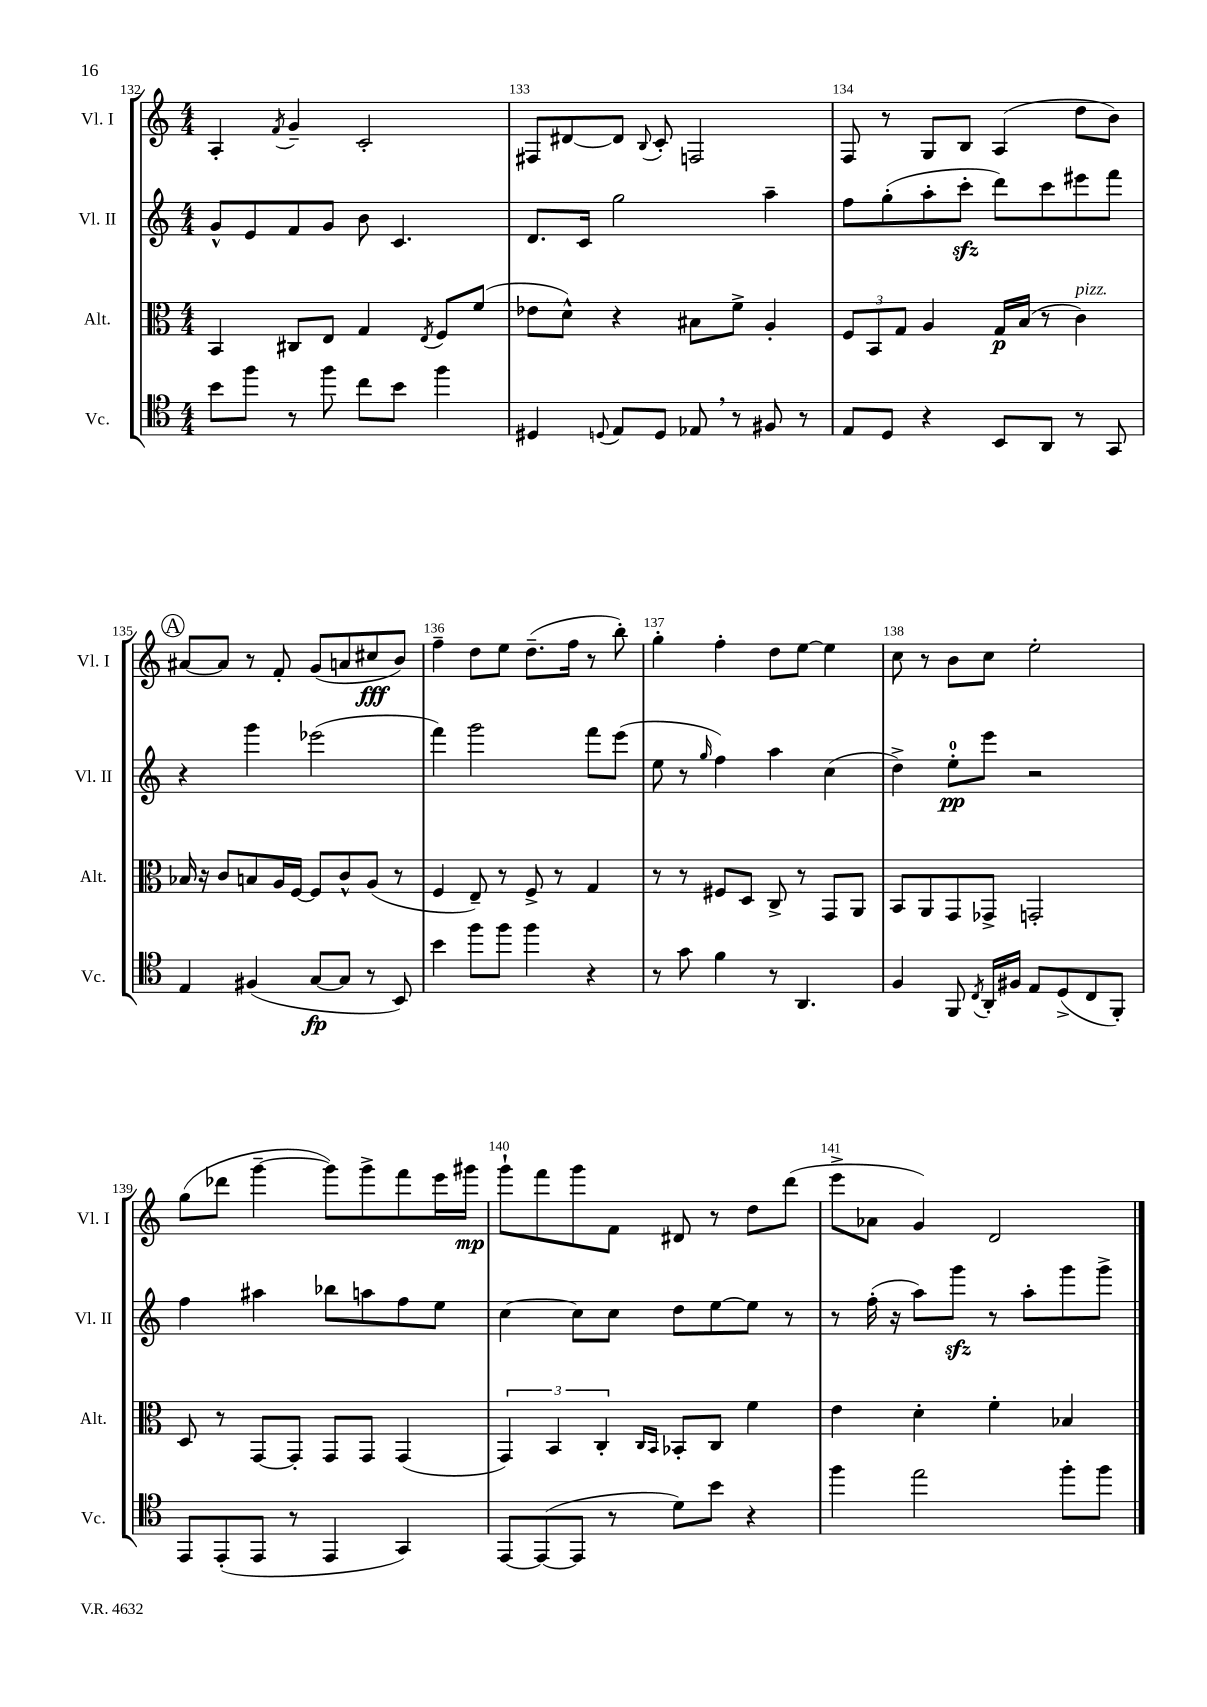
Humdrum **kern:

**kern	**dynam	**kern	**dynam	**kern	**dynam	**kern	**dynam
*part4	*part4	*part3	*part3	*part2	*part2	*part1	*part1
*staff4	*staff4	*staff3	*staff3	*staff2	*staff2	*staff1	*staff1
*I"Vc.	*	*I"Alt.	*	*I"Vl. II	*	*I"Vl. I	*
*I'Vc.	*	*I'Alt.	*	*I'Vl. II	*	*I'Vl. I	*
*clefC4	*	*clefC3	*	*clefG2	*	*clefG2	*
*k[]	*	*k[]	*	*k[]	*	*k[]	*
*M4/4	*	*M4/4	*	*M4/4	*	*M4/4	*
=132	=132	=132	=132	=132	=132	=132	=132
8b\L	.	4BB/	.	8g^^/L	.	4A'/	.
8ff\J	.	.	.	8e/	.	.	.
.	.	.	.	.	.	8qf/	.
8r	.	8C#X/L	.	8f/	.	4g~/	.
8ff\	.	8E/J	.	8g/J	.	.	.
8cc\L	.	4G/	.	8b\	.	2c'/	.
8b\J	.	.	.	4.c/	.	.	.
.	.	8qE/	.	.	.	.	.
4ff\	.	8F/L	.	.	.	.	.
.	.	(8f/J	.	.	.	.	.
=133	=133	=133	=133	=133	=133	=133	=133
4D#X/	.	8e-X\L	.	8.d/L	.	8F#X/L	.
.	.	8d^^\J)	.	.	.	[8d#X/	.
.	.	.	.	16c/Jk	.	.	.
8qqDn/	.	.	.	.	.	.	.
8E/L	.	4r	.	2gg\	.	8d#/J]	.
.	.	.	.	.	.	8qqB/	.
8D/J	.	.	.	.	.	8c'/	.
8E-X,/	.	8B#X\L	.	.	.	2Fn/	.
8r	.	8f^\J	.	.	.	.	.
8F#X/	.	4A'/	.	4aa~\	.	.	.
8r	.	.	.	.	.	.	.
=134	=134	=134	=134	=134	=134	=134	=134
8E/L	.	12F/L	.	8ff\L	.	8F/	.
.	.	12BB/	.	.	.	.	.
8D/J	.	.	.	(8gg'\	.	8r	.
.	.	12G/J	.	.	.	.	.
4r	.	4A/	.	8aa'\	.	8G/L	.
.	.	.	.	8ccczz'\J	.	8B/J	.
8BB/L	.	16G/LL	p	8ddd\L)	.	(4A/	.
.	.	(16B/JJ	.	.	.	.	.
8AA/J	.	8r	.	8ccc\	.	.	.
!	!	!LO:TX:a:i:t=pizz.	!	!	!	!	!
8r	.	4c\)	.	8eee#X\	.	8dd\L	.
8GG/	.	.	.	8fff\J	.	8b\J)	.
!!LO:LB:g=z
!!LO:REH:place=s1:t=A
=135	=135	=135	=135	=135	=135	=135	=135
4E/	.	16B-X/	.	4r	.	[8a#X/L	.
.	.	16r	.	.	.	.	.
.	.	8c/L	.	.	.	8a#/J]	.
(4F#X/	.	8Bn/	.	4ggg\	.	8r	.
.	.	16A/L	.	.	.	8f'/	.
.	.	[16F/JJ	.	.	.	.	.
[8G/L	fp	8F/L]	.	(2eee-X\	.	(8g/L	.
8G/J]	.	8c^^/	.	.	.	8an/	.
8r	.	(8A/J	.	.	.	8cc#X/	fff
8BB/)	.	8r	.	.	.	8b/J)	.
=136	=136	=136	=136	=136	=136	=136	=136
4b\	.	4F/	.	4fff\)	.	4ff~\	.
8ff\L	.	8E~/)	.	2ggg\	.	8dd\L	.
8ff\J	.	8r	.	.	.	8ee\J	.
4ff\	.	8F^/	.	.	.	(8.dd~\L	.
.	.	8r	.	.	.	.	.
.	.	.	.	.	.	16ff\Jk	.
4r	.	4G/	.	8fff\L	.	8r	.
.	.	.	.	(8eee\J	.	8bb'\)	.
=137	=137	=137	=137	=137	=137	=137	=137
8r	.	8r	.	8ee\	.	4gg'\	.
8g\	.	8r	.	8r	.	.	.
.	.	.	.	16qqgg/	.	.	.
4f\	.	8F#X/L	.	4ff\)	.	4ff'\	.
.	.	8D/J	.	.	.	.	.
8r	.	8C^/	.	4aa\	.	8dd\L	.
4.AA/	.	8r	.	.	.	[8ee\J	.
.	.	8GG/L	.	(4cc\	.	4ee\]	.
.	.	8AA/J	.	.	.	.	.
=138	=138	=138	=138	=138	=138	=138	=138
4F/	.	8BB/L	.	4dd^\)	.	8cc\	.
.	.	8AA/	.	.	.	8r	.
8FF/	.	8GG/	.	8ee'\L	pp	8b\L	.
8qC/	.	.	.	.	.	.	.
16AA'/LL	.	8GG-X^/J	.	8eee\J	.	8cc\J	.
16F#X/JJ	.	.	.	.	.	.	.
8E/L	.	2GGn'/	.	2r	.	2ee'\	.
(8D^/	.	.	.	.	.	.	.
8C/	.	.	.	.	.	.	.
8FF'/J)	.	.	.	.	.	.	.
!!LO:LB:g=z
=139	=139	=139	=139	=139	=139	=139	=139
8EE/L	.	8D/	.	4ff\	.	(8gg\L	.
(8EE'/	.	8r	.	.	.	8ddd-X\J	.
8EE/J	.	[8GG/L	.	4aa#X\	.	[4ggg~\	.
8r	.	8GG'/J]	.	.	.	.	.
4EE/	.	8GG/L	.	8bb-X\L	.	8ggg\L])	.
.	.	8GG/J	.	8aan\	.	8ggg^\	.
4GG/)	.	(4GG/	.	8ff\	.	8fff\	.
.	.	.	.	8ee\J	.	16eee\L	.
.	.	.	.	.	.	16ggg#X\JJ	mp
=140	=140	=140	=140	=140	=140	=140	=140
[8EE/L	.	6GG/)	.	[4cc\	.	8ggg`\L	.
(8EE/_	.	.	.	.	.	8fff\	.
.	.	6BB/	.	.	.	.	.
8EE/J]	.	.	.	8cc\L]	.	8ggg\	.
.	.	6C'/	.	.	.	.	.
8r	.	.	.	8cc\J	.	8f\J	.
.	.	16qqC/LL	.	.	.	.	.
.	.	16qqBB/JJ	.	.	.	.	.
8d\L)	.	8BB-X'/L	.	8dd\L	.	8d#X/	.
8b\J	.	8C/J	.	[8ee\	.	8r	.
4r	.	4f\	.	8ee\J]	.	8dd\L	.
.	.	.	.	8r	.	(8ddd\J	.
=141	=141	=141	=141	=141	=141	=141	=141
4ff\	.	4e\	.	8r	.	8eee^\L	.
.	.	.	.	(16ff'\	.	8a-X\J	.
.	.	.	.	16r	.	.	.
2ee\	.	4d'\	.	8aa\L)	.	4g/)	.
.	.	.	.	8gggzz\J	.	.	.
.	.	4f'\	.	8r	.	2d/	.
.	.	.	.	8aa'\L	.	.	.
8ff'\L	.	4B-X/	.	8ggg\	.	.	.
8ff\J	.	.	.	8ggg^\J	.	.	.
==	==	==	==	==	==	==	==
*-	*-	*-	*-	*-	*-	*-	*-
